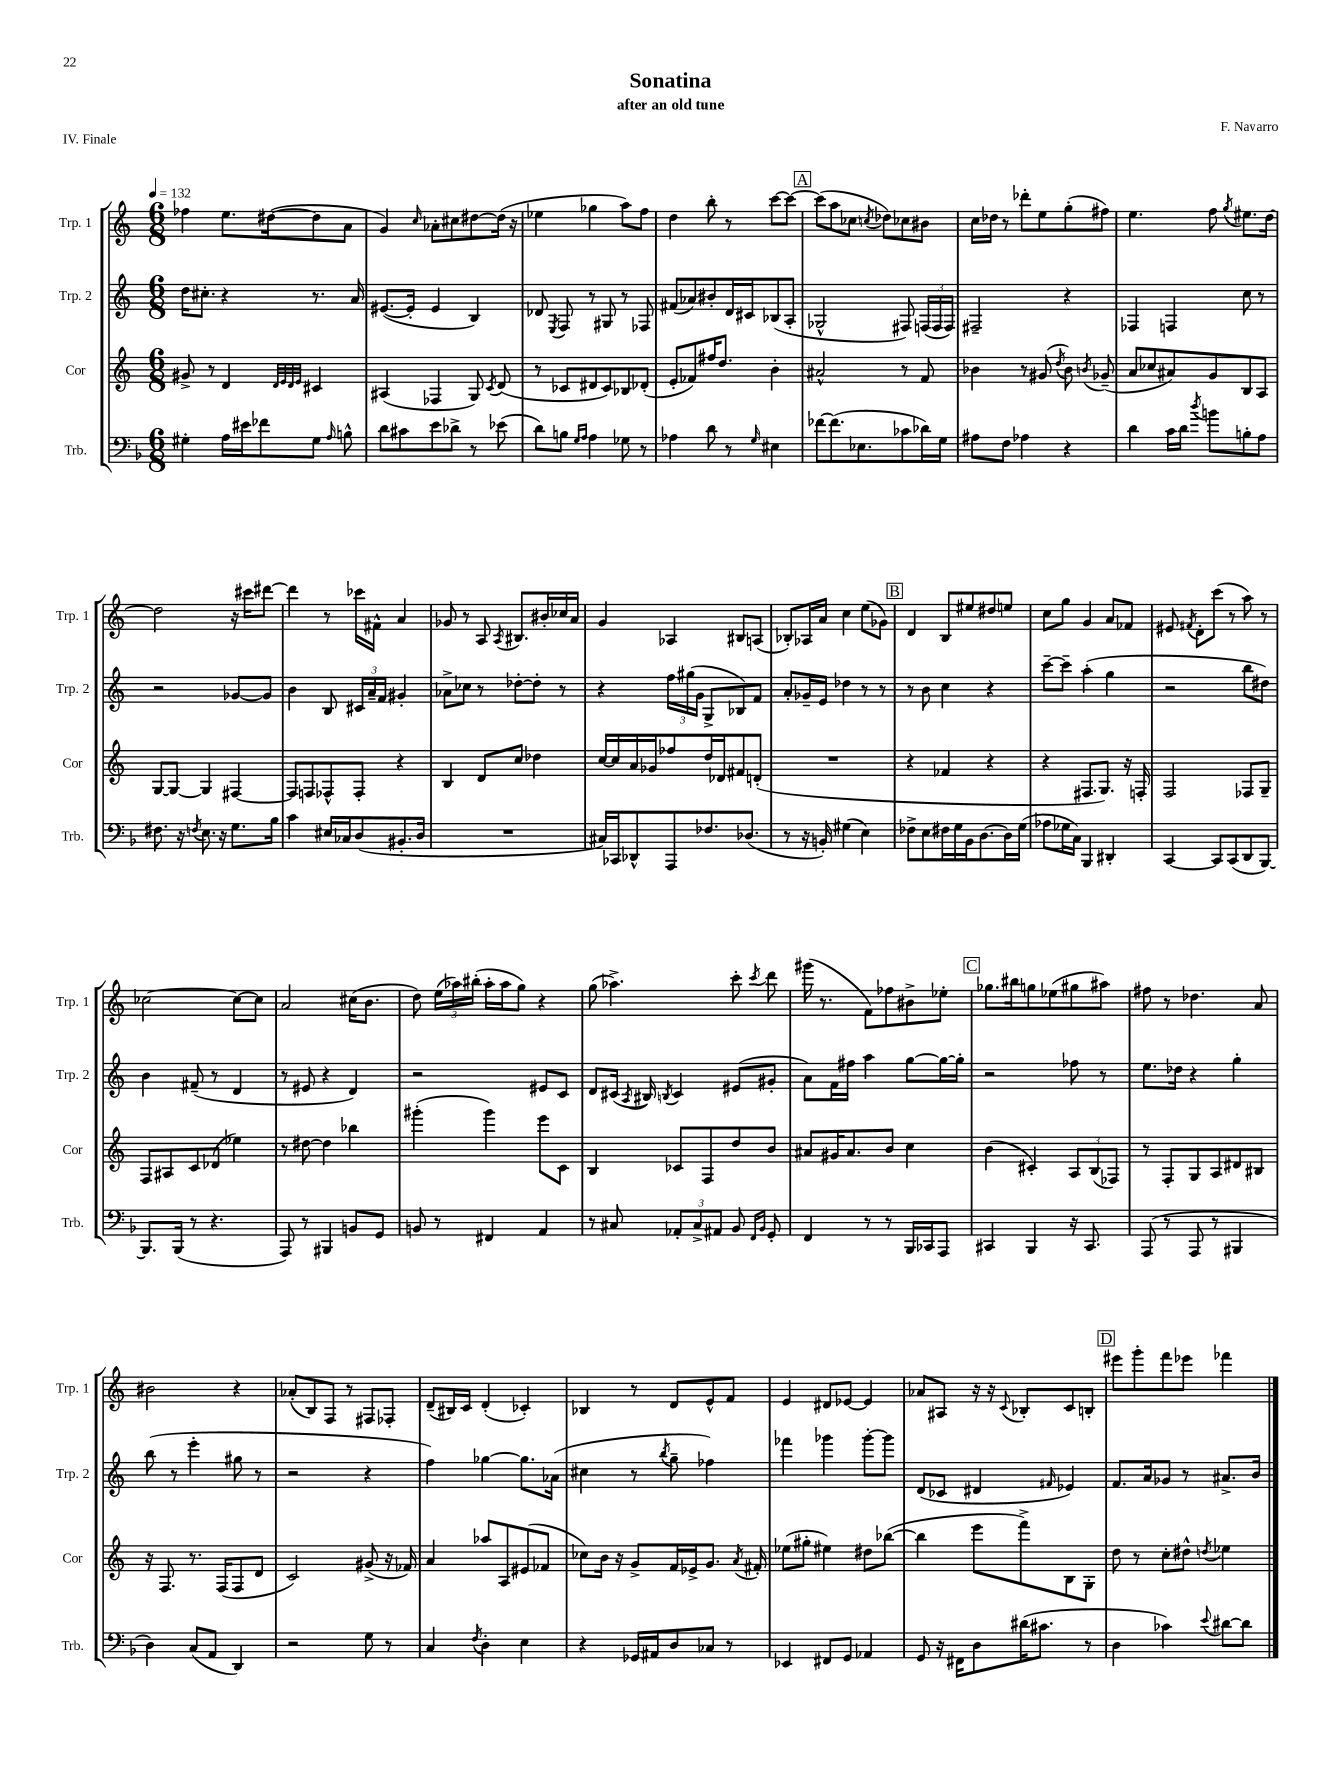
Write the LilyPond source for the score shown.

\header { title = "Sonatina" composer = "F. Navarro" subtitle = "after an old tune" piece = "IV. Finale" }
<<
\new StaffGroup <<
\new Staff = "s0" \with { instrumentName = "Trp. 1" shortInstrumentName = "Trp. 1" } {
    \clef treble \key c \major \numericTimeSignature \time 6/8 \tempo 4 = 132
    \autoBeamOff fes''4 e''8.[ dis''16~( dis''8 a'8] |
    g'4) \grace { c''16 } aes'8[-. cis''8 dis''8~ dis''16]( r16 |
    ees''4 ges''4 a''8[) f''8] |
    d''4 b''8-. r8 c'''8[~ c'''8]~ |
    \mark \markup { \box "A" } c'''8[( a''8 ces''8] \acciaccatura { c''8 } des''8[) ces''8 bis'8] |
    c''16[ des''16] r8 des'''8[-. e''8 g''8-.( fis''8]) |
    e''4. f''8 \acciaccatura { g''8 } eis''8.[ d''16]~ |
    d''2 r16 cis'''16[ dis'''8]~ |
    dis'''4 r8 ces'''16[ fis'16]-^ a'4 |
    ges'8 r8 a8 \acciaccatura { a8 } bis8.[ bis'16-. ces''16 a'16] |
    g'4 aes4 bis8[ a8]( |
    bes8[-.) aes16 a'16] c''4 e''8[( ges'8]) |
    \mark \markup { \box "B" } d'4 b8[ eis''8 dis''8 e''8] |
    c''8[ g''8] g'4 a'8[ fes'8] |
    eis'8 \acciaccatura { fis'8 } d'8[-. c'''8]( r8 a''8) r8 |
    ces''2~ ces''8[~ ces''8] |
    a'2 cis''16[( b'8.] |
    d''8) \tuplet 3/2 { e''16[( aes''16) bis''16]-.( } aes''16[-. aes''16 g''8]) r4 |
    g''8( aes''4.->) c'''8-. \acciaccatura { c'''8 } d'''8 |
    gis'''16( r8. f'8[) fes''8 bis'8-> ees''8]-. |
    \mark \markup { \box "C" } ges''8.[ bis''16 g''8 ees''8( gis''8 ais''8]) |
    fis''8 r8 des''4. a'8 |
    bis'2 r4 |
    aes'8[-.( b8) f8] r8 fis8[ fes8]-. |
    d'8[--( bis16) c'16] d'4-.( ces'4-.) |
    bes4 r8 d'8[ e'8-^ f'8] |
    e'4 dis'8[ ees'8]~ ees'4 |
    aes'8[ ais8] r16 r16 \appoggiatura { c'8 } bes8[-. c'8 b8]-. |
    \mark \markup { \box "D" } eis'''8[ g'''8-. f'''8 ees'''8] fes'''4 \bar "|." |
}
\new Staff = "s1" \with { instrumentName = "Trp. 2" shortInstrumentName = "Trp. 2" } {
    \clef treble \key c \major \numericTimeSignature \time 6/8
    \autoBeamOff d''16[ cis''8.]-. r4 r8. a'16 |
    eis'8.[~( eis'16]-. eis'4 b4) |
    des'8 \acciaccatura { e8 } f8 r8 gis8 r8 fes8 |
    fis'8[( aes'8) bis'8-. d'16 cis'16 bes8( a8]-. |
    \mark \markup { \box "A" } ges2-^ fis8) \tuplet 3/2 { f16[( f16 f16]) } |
    fis2-- r4 |
    fes4 f4 c''8 r8 |
    r2 ges'8[~ ges'8] |
    b'4 b8 \tuplet 3/2 { cis'16[ a'16-- f'16] } gis'4-. |
    aes'8[-> ces''8] r8 des''8[~-. des''8]-. r8 |
    r4 \tuplet 3/2 { f''16[ gis''16( g'16] } g8[-> bes8) f'8] |
    a'8[-. ges'16-- e'16] des''4 r8 r8 |
    \mark \markup { \box "B" } r8 b'8 c''4 r4 |
    c'''8[~-- c'''8]-- a''4-.( g''4 |
    r2 b''8[ dis''8]) |
    b'4 fis'8--( r8 d'4 |
    r8 eis'8 r4 d'4) |
    r2 eis'8[ c'8] |
    d'8[ cis'16]( \acciaccatura { a8 } bis16) \acciaccatura { b8 } cis'4 eis'8[( gis'8]-. |
    a'8[) f'16 fis''16] a''4 g''8[~ g''16~ g''16]-. |
    \mark \markup { \box "C" } r2 fes''8 r8 |
    e''8.[ des''16] r4 g''4-. |
    b''8( r8 e'''4-. gis''8 r8 |
    r2 r4 |
    f''4) ges''4~ ges''8.[ aes'16]( |
    cis''4 r8 \acciaccatura { b''8 } g''8-- fes''4) |
    fes'''4 ges'''4 ges'''8[~-. ges'''8] |
    d'8[( ces'8] dis'4 \grace { fis'16 } ees'4) |
    \mark \markup { \box "D" } f'8.[ a'16 ges'8] r8 ais'8.[-> b'16] \bar "|." |
}
\new Staff = "s2" \with { instrumentName = "Cor" shortInstrumentName = "Cor" } {
    \clef treble \key c \major \numericTimeSignature \time 6/8
    \autoBeamOff gis'8-> r8 d'4 \grace { d'32[ e'32 d'32 e'32] } cis'4 |
    ais4( fes4 g8) \acciaccatura { c'8 } d'8( |
    r8 ces'8[ dis'8 ces'8) bes8 des'8]-.( |
    e'8[-. fes'8) fis''16 d''8.] b'4-. |
    \mark \markup { \box "A" } ais'2-^ r8 f'8 |
    bes'4 r8 gis'8( \acciaccatura { d''8 } bes'8) \acciaccatura { b'8 } ges'8--( |
    a'8[ ces''8 ais'8) g'8 b8 a8] |
    g8[~ g8]~ g4 fis4~ |
    fis8[ f8 fes8-^ fes8]-. r4 |
    b4 d'8[ c''8] des''4 |
    c''16[~ c''16 a'16 ges'16 fes''8 d''16 des'16 fis'8 d'8]-.( |
    R2. |
    \mark \markup { \box "B" } r4 fes'4 r4 |
    r4 fis8.[ g8.]) r16 f16-. |
    f2 fes8[ g8]-- |
    f8[ ais8 c'8 des'8]( ees''4) |
    r8 dis''8~ dis''4 bes''4 |
    gis'''4-.( gis'''4) e'''8[ c'8] |
    b4 ces'8[ f8 d''8 b'8] |
    ais'8[ gis'16 ais'8. b'8] c''4 |
    \mark \markup { \box "C" } b'4( cis'4-.) \tuplet 3/2 { a8[ b8( fes8]) } |
    r8 f8[-. g8 a8 dis'8 bis8] |
    r16 f8. r8. f16[( f8 d'8] |
    c'2) gis'8->( r16 fes'16) |
    a'4 aes''8[ a8 eis'8( fes'8] |
    ces''8[) b'16] r16 g'8[-> f'16 ees'16-> g'8.] \acciaccatura { a'8 } fis'16-. |
    ees''8[( gis''8]-. eis''4) dis''8[ bes''8]~( |
    bes''4 e'''8[ f'''8->) b8 g8]-. |
    \mark \markup { \box "D" } d''8 r8 c''8[-. dis''8]-^ \acciaccatura { d''8 } ees''4 \bar "|." |
}
\new Staff = "s3" \with { instrumentName = "Trb." shortInstrumentName = "Trb." } {
    \clef bass \key f \major \numericTimeSignature \time 6/8
    \autoBeamOff gis4-. a16[ eis'16 fes'8 gis8] \grace { a16 } b8-^ |
    d'8[ cis'8 e'8 des'8]-> r8 ees'8( |
    d'8[) b8] \grace { g16[ a16] } a4 ges8 r8 |
    aes4 d'8 r8 \grace { g16 } eis4 |
    \mark \markup { \box "A" } fes'8[~ fes'8.( ees8. ces'8 des'16) g16] |
    ais8[ f8] aes4 r4 |
    d'4 c'16[ d'16] \acciaccatura { d''8 } b'8[ b8-. a8] |
    fis8. r16 \acciaccatura { f8 } e8. r16 g8.[ bes16] |
    c'4 eis16[ ces16 d8( bis,8.-. d16] |
    R2. |
    cis16[) ces,16 des,8-^ a,,8 fes8. des8.]( |
    r8 r16 b,16-.) gis4( e4) |
    \mark \markup { \box "B" } fes8[-> e8 fis16 g16 bes,16 d8.~ d16 g16]( |
    aes8[ ges16 c16]) bes,,4 dis,4-. |
    c,4~ c,8[ c,8( d,8 bes,,8]~) |
    bes,,8.[ bes,,16]( r8 r4. |
    a,,8) r8 bis,,4 b,8[ g,8] |
    b,8 r8 fis,4 a,4 |
    r8 cis8 \tuplet 3/2 { aes,8[-. cis8-> ais,8] } bes,8 \grace { f,16[ bes,16] } g,8-. |
    f,4 r8 r8 bes,,16[ ces,16 a,,8] |
    \mark \markup { \box "C" } cis,4 bes,,4 r16 cis,8. |
    a,,8( r8 a,,8 r8 bis,,4 |
    d4) c8[( a,8] d,4) |
    r2 g8 r8 |
    c4 \acciaccatura { f8 } d4-. e4 |
    r4 ges,16[ ais,16 d8 ces8] r8 |
    ees,4 fis,8[ g,8] aes,4 |
    g,8 r16 fis,16[ d8 dis'16( cis'8.] r8 |
    \mark \markup { \box "D" } d4 ces'4) \appoggiatura { e'8 } dis'8[~ dis'8] \bar "|." |
}
>>
>>
\layout { \context { \Score \remove "Bar_number_engraver" } }
